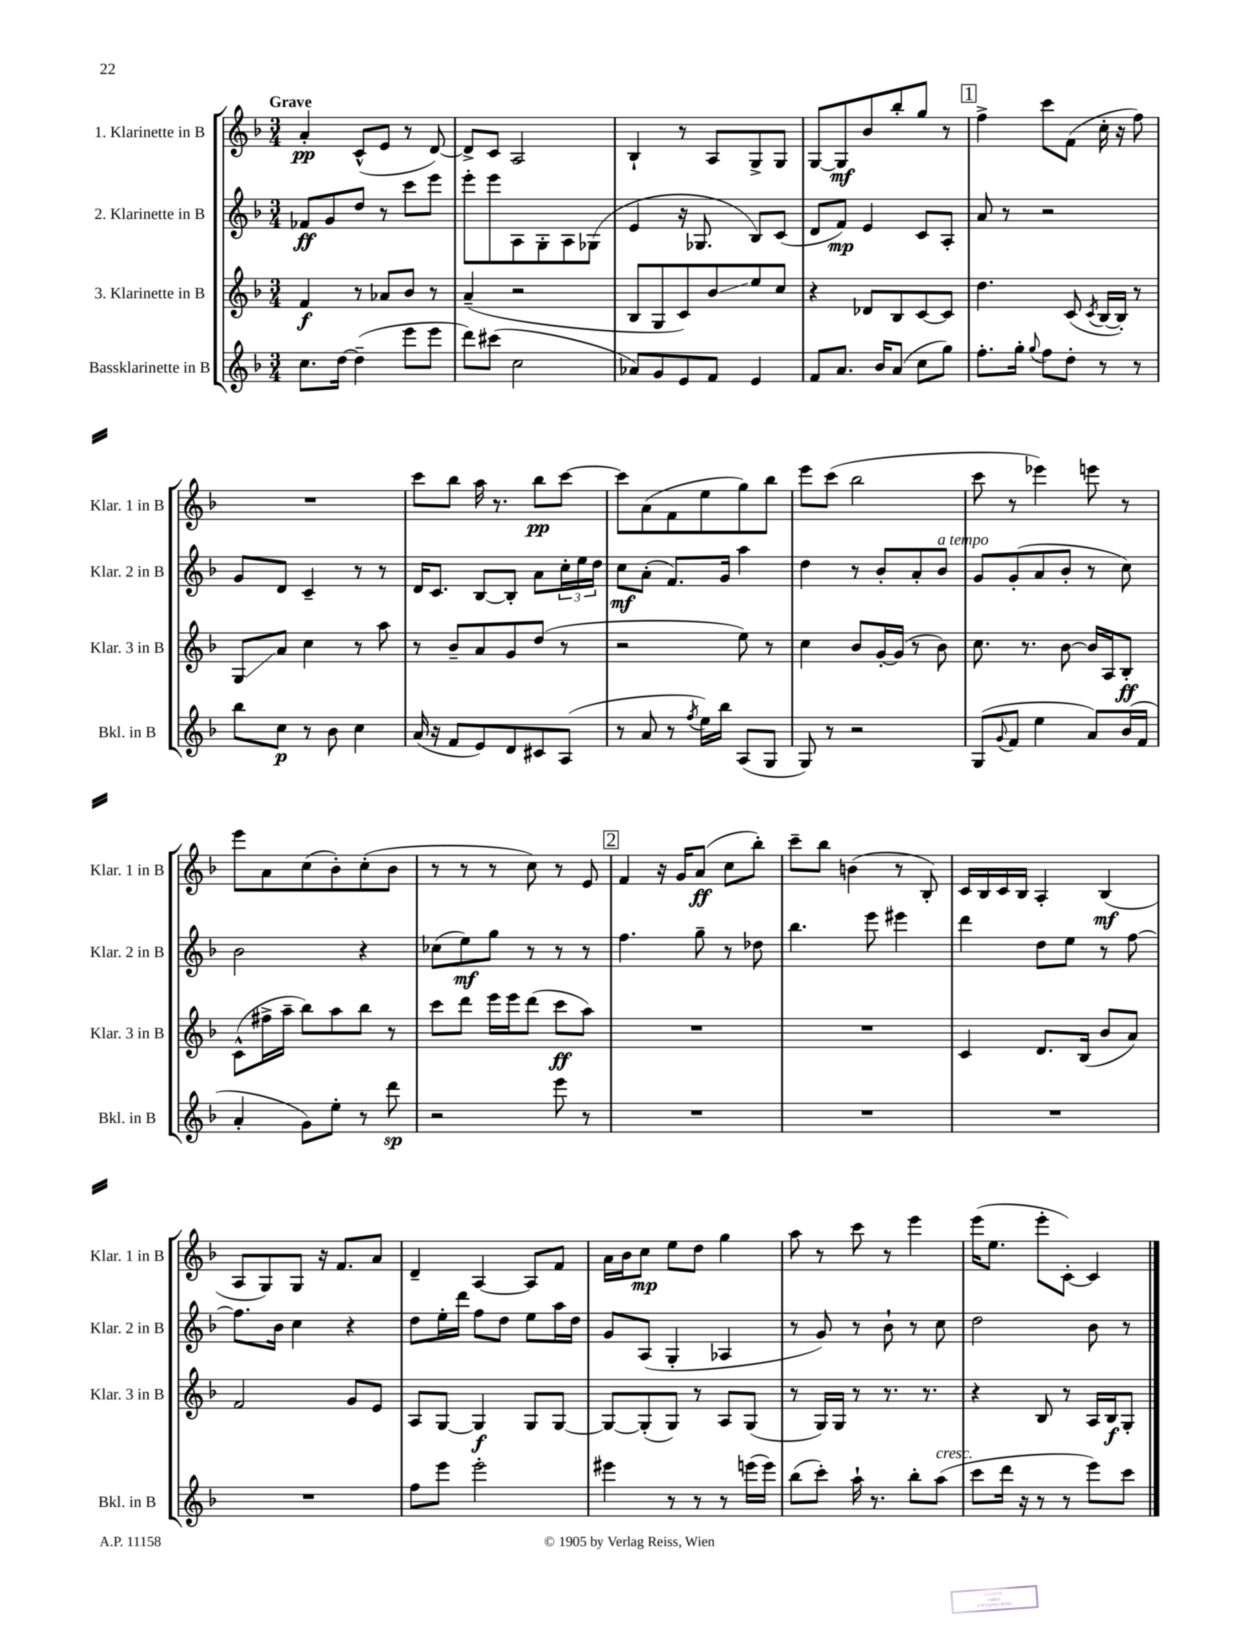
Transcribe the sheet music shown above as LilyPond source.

<<
\new StaffGroup <<
\new Staff = "s0" \with { instrumentName = "1. Klarinette in B" shortInstrumentName = "Klar. 1 in B" } {
    \clef treble \key f \major \numericTimeSignature \time 3/4 \tempo "Grave"
    a'4-.\pp c'8-^( e'8 r8 d'8~) |
    d'8-> c'8 a2 |
    bes4-! r8 a8 g8-> g8 |
    g8~ g8\mf bes'8 bes''8-. g''8 r8 |
    \mark \markup { \box "1" } f''4-> c'''8 f'8( c''16-. r16 f''8) |
    R2. |
    c'''8 bes''8 a''16 r8. bes''8\pp c'''8~ |
    c'''8 a'8( f'8 e''8 g''8) bes''8 |
    e'''8 c'''8( bes''2 |
    c'''8 r8 ees'''4) e'''8 r8 |
    e'''8 a'8 c''8( bes'8-.) c''8-.( bes'8 |
    r8 r8 r8 c''8) r8 e'8 |
    \mark \markup { \box "2" } f'4 r16 g'16 a'8\ff( c''8 bes''8-.) |
    c'''8-- bes''8 b'4( r8 bes8-.) |
    c'16 bes16 c'16 bes16 a4-. bes4\mf( |
    a8 g8) g8 r16 f'8. a'8 |
    d'4-- a4~ a8 f'8 |
    a'16 bes'16 c''8\mp e''8 d''8 g''4 |
    a''8 r8 c'''8 r8 e'''4 |
    e'''16( e''8. e'''8-. c'8~-.) c'4 \bar "|." |
}
\new Staff = "s1" \with { instrumentName = "2. Klarinette in B" shortInstrumentName = "Klar. 2 in B" } {
    \clef treble \key f \major \numericTimeSignature \time 3/4
    fes'8\ff g'8 d''8 r8 c'''8 e'''8 |
    e'''8-. e'''8 a8 g8-. a8 ges8( |
    e'4 r16 ges8. bes8) c'8( |
    d'8 f'8\mp) e'4 c'8 a8-. |
    \mark \markup { \box "1" } a'8 r8 r2 |
    g'8 d'8 c'4-- r8 r8 |
    d'16 c'8. bes8~ bes8-. a'8 \tuplet 3/2 { c''16-. e''16 d''16 } |
    c''8\mf a'8-.( f'8.) g'16 a''4 |
    d''4 r8 bes'8-. a'8-. bes'8^\markup { \italic "a tempo" } |
    g'8 g'8-.( a'8 bes'8-. r8 c''8) |
    bes'2 r4 |
    ces''8( e''8\mf) g''8 r8 r8 r8 |
    \mark \markup { \box "2" } f''4. g''8-- r8 des''8 |
    bes''4. e'''8 eis'''4 |
    d'''4 d''8 e''8 r8 f''8~ |
    f''8. bes'16 c''4 r4 |
    d''8 e''16-. d'''16 f''8 d''8 e''8 a''16 d''16 |
    g'8 a8( g4-. aes4 |
    r8 g'8) r8 bes'8-! r8 c''8 |
    d''2 bes'8 r8 \bar "|." |
}
\new Staff = "s2" \with { instrumentName = "3. Klarinette in B" shortInstrumentName = "Klar. 3 in B" } {
    \clef treble \key f \major \numericTimeSignature \time 3/4
    f'4\f r8 aes'8 bes'8 r8 |
    a'4--( r2 |
    bes8 g8 c'8) bes'8\glissando e''8 c''8 |
    r4 des'8 bes8 c'8~ c'8 |
    \mark \markup { \box "1" } d''4. c'8( \acciaccatura { c'8 } bes16~ bes16-.) r8 |
    g8\glissando a'8 c''4 r8 a''8 |
    r8 bes'8-- a'8 g'8 d''8( r8 |
    r2 e''8) r8 |
    c''4 bes'8 g'16~-. g'16( r8 bes'8) |
    c''8. r8. bes'8~ bes'16 a16 bes8-.\ff |
    c'8-^( fis''16-> a''16-- bes''8) a''8 bes''8 r8 |
    c'''8 d'''8 e'''16 e'''16 d'''8( c'''8\ff a''8) |
    \mark \markup { \box "2" } R2. |
    R2. |
    c'4 d'8. bes16( bes'8 a'8) |
    f'2 g'8 e'8 |
    a8 g8~ g4\f g8 g8~ |
    g8~ g8-.( g8) r8 a8 g8( |
    r8 g16) g16 r8 r8. r8. |
    r4 bes8 r8 a16 bes16\f g8-. \bar "|." |
}
\new Staff = "s3" \with { instrumentName = "Bassklarinette in B" shortInstrumentName = "Bkl. in B" } {
    \clef treble \key f \major \numericTimeSignature \time 3/4
    c''8. d''16~ d''4--( e'''8 e'''8 |
    d'''8) cis'''8( c''2 |
    aes'8) g'8 e'8 f'8 e'4 |
    f'8 a'8. bes'16 a'8( c''8 g''8) |
    \mark \markup { \box "1" } f''8.-. g''16-. \appoggiatura { g''8 } f''8 d''8-. r8 r8 |
    bes''8 c''8\p r8 bes'8 c''4 |
    a'16( r16 f'8 e'8) d'8 cis'8 a8( |
    r8 a'8 r8 \acciaccatura { f''8 } e''16) bes''16 a8( g8 |
    g8) r8 r2 |
    g8( \appoggiatura { g'8 } f'8 e''4 a'8) bes'16( f'16 |
    a'4-. g'8) e''8-. r8 d'''8\sp |
    r2 e'''8 r8 |
    \mark \markup { \box "2" } R2. |
    R2. |
    R2. |
    R2. |
    f''8 e'''8 e'''2-. |
    eis'''4 r8 r8 r8 e'''16( e'''16) |
    bes''8( c'''8-.) a''16-! r8. bes''8-. a''8^\markup { \italic "cresc." }( |
    c'''8 d'''16 r16 r8 r8 e'''8) c'''8 \bar "|." |
}
>>
>>
\layout { \context { \Score \remove "Bar_number_engraver" } }
